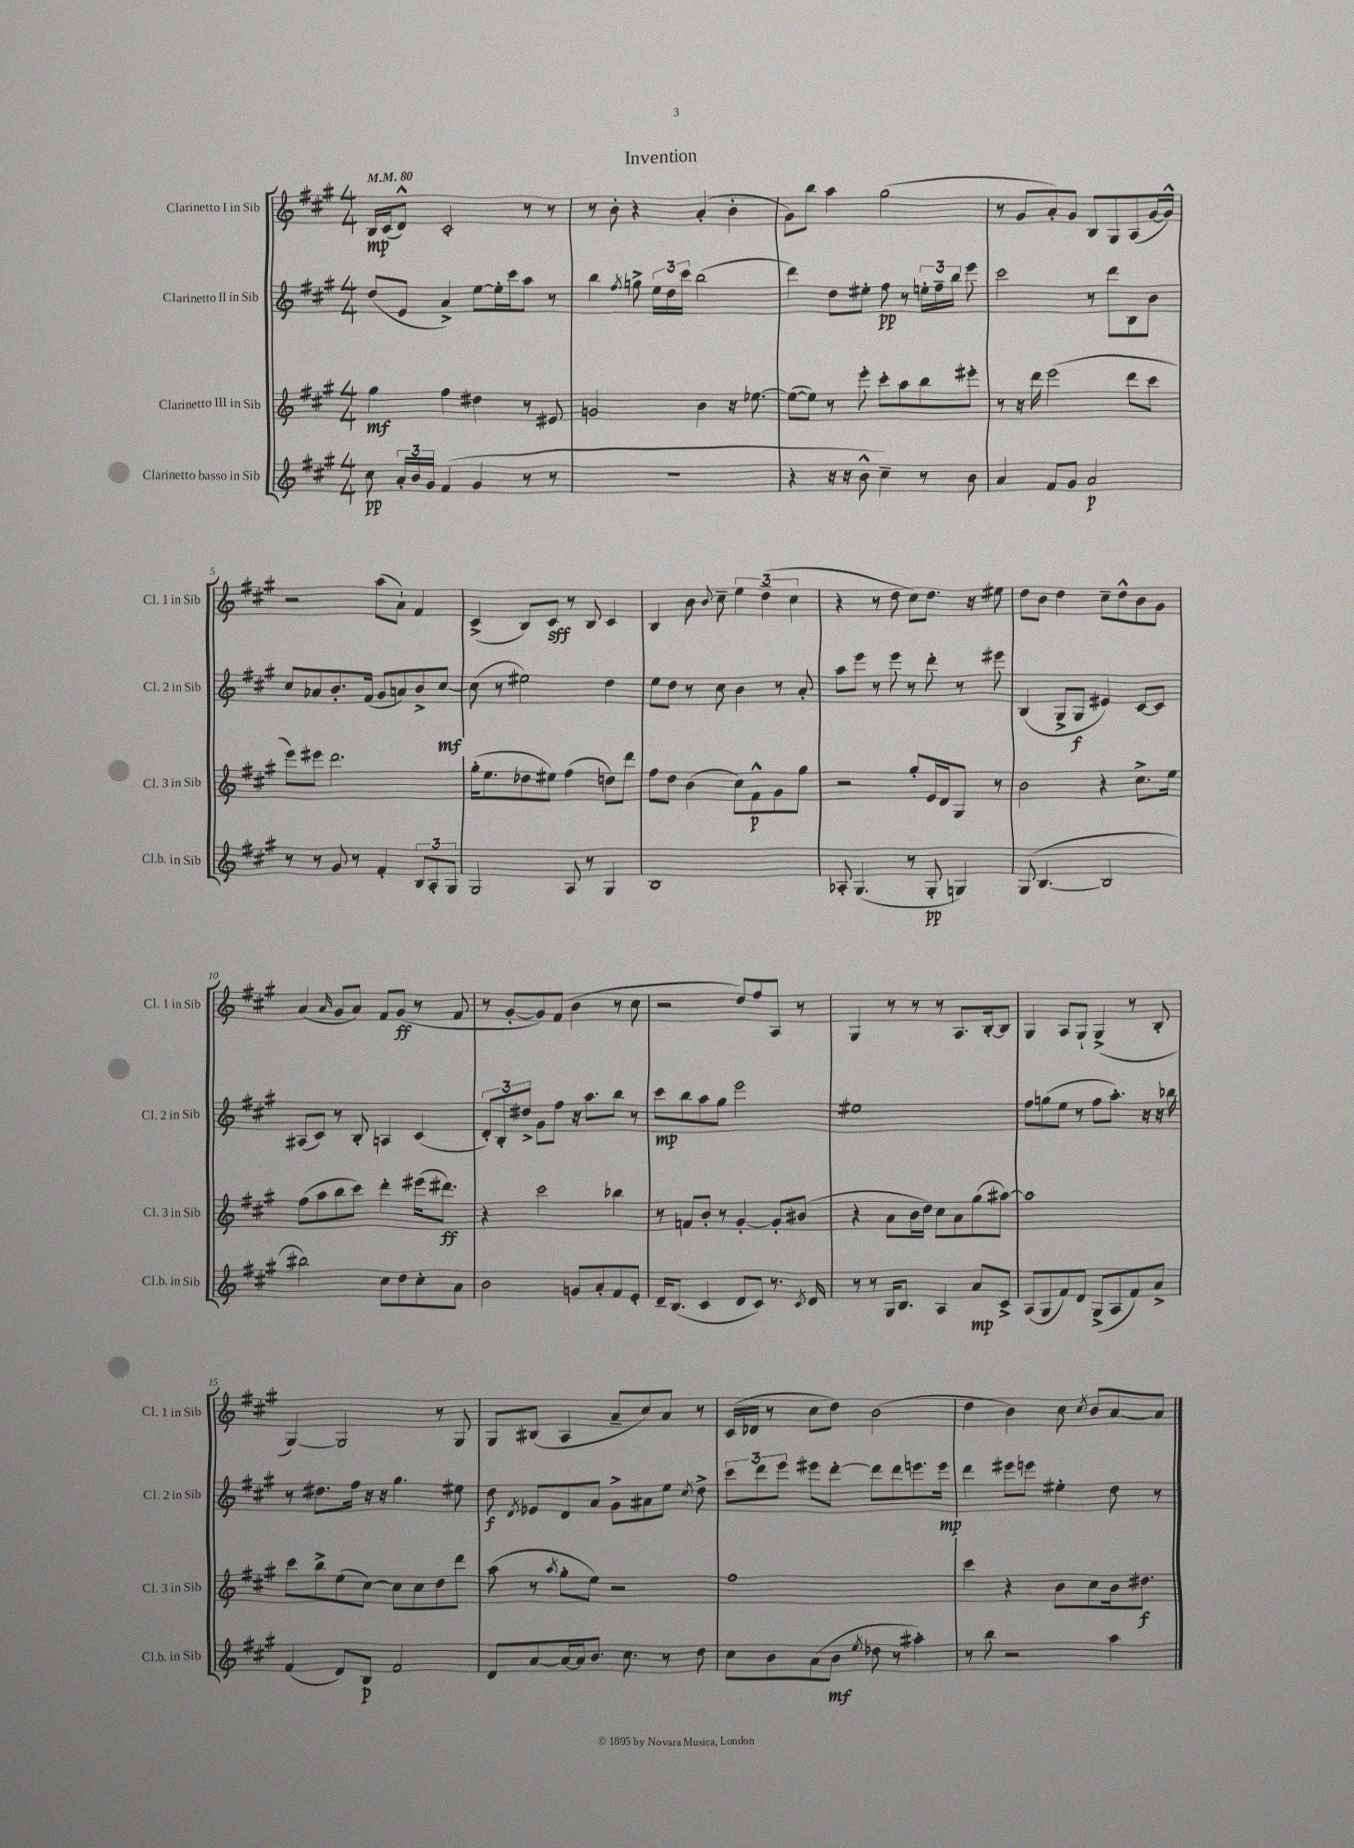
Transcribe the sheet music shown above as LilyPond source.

\header { title = "Invention" }
<<
\new StaffGroup <<
\new Staff = "s0" \with { instrumentName = "Clarinetto I in Sib" shortInstrumentName = "Cl. 1 in Sib" } {
    \clef treble \key a \major \numericTimeSignature \time 4/4 \tempo 4 = 80
    \autoBeamOff b16[\mp cis'16( d'8]-^) cis'2-. r8 r8 |
    r8 b'8-. r4 a'4-.( b'4-. |
    gis'8[) b''8] a''4 gis''2( |
    r8 gis'8[ a'8-.) gis'8] b8[ gis8 a8( gis'16~ gis'16]-^) |
    r2 a''8[( a'8]-!) fis'4 |
    cis'4->( b8[) cis'8]\sff r8 b8 cis'4 |
    b4 b'8 \appoggiatura { b'8 } cis''8-- \tuplet 3/2 { e''4 d''4--( cis''4 } |
    r4 r8 d''8 cis''8[) d''8.] r16 eis''8 |
    d''8[ b'8] d''4 cis''8[-- d''8-^ b'8 gis'8] |
    a'4( \grace { a'16 } gis'8[ a'8]) fis'8[ gis'8]\ff( r8 fis'8 |
    r8 gis'8[~-. gis'8) fis'8]( b'4 r8 cis''8 |
    r2 d''8[) fis''8 a8] r8 |
    gis4 r8 r8 r8 a8.[ b16~-. b8] |
    gis4 a8[ gis8]-! gis4->( r8 b8-. |
    gis4~) gis2 r8 gis8 |
    gis8[ bis8]( a4 a'8[-- cis''8) a'8] r8 |
    cis'16[( des'16] r8 cis''8[ d''8]) b'2( |
    d''4 b'4) cis''8 \acciaccatura { cis''8 } b'8[ a'8~ a'8] \bar "|." |
}
\new Staff = "s1" \with { instrumentName = "Clarinetto II in Sib" shortInstrumentName = "Cl. 2 in Sib" } {
    \clef treble \key a \major \numericTimeSignature \time 4/4
    \autoBeamOff d''8[( e'8] a'4->) e''8[~ e''16-. cis'''16 a''8] r8 |
    b''4 \acciaccatura { fis''8 } g''8-> \tuplet 3/2 { e''16[ d''16 cis'''16] } b''2( |
    d'''4) d''8[ eis''8]-. fis''8\pp r8 \tuplet 3/2 { e''16[-. fis''16-- b''16] } e'''8 |
    cis'''2 r8 d'''8[ b8 b'8] |
    cis''8[ aes'8 b'8.-. fis'16]( gis'8[ a'8) b'8-> cis''8]~\mf |
    cis''8( r8 eis''2) d''4 |
    e''8[ d''8] r8 cis''8 b'4 r8 a'8-. |
    a''8[ e'''8] r8 e'''8 r8 d'''8-. r8 eis'''8 |
    b4( gis8[-> gis8]\f eis'4) cis'8[~ cis'8] |
    ais8[( cis'8]) r8 b8-. a4 cis'4( |
    \tuplet 3/2 { d'8[-.) b8-. dis''8]-> } gis'8[ fis''8] r16 a''8.[ b''8] r8 |
    cis'''8[\mp b''8 a''8 gis''8] e'''2 |
    eis''1 |
    fis''8[ g''8( e''8] r8 fis''8[ a''8.]-.) r16 r16 bes''16 |
    r8 dis''8.[ fis''16] r16 r16 gis''4. eis''8 |
    d''8\f \acciaccatura { d'8 } ees'8[ d'8 a'8] gis'8[-> ais'8 e''8] \acciaccatura { cis''8 } d''8-> |
    \tuplet 3/2 { cis'''8[ d'''8 e'''8] } eis'''8[ d'''8]~-. d'''8[ d'''8 e'''8. e'''16]\mp |
    d'''4 eis'''8[ e'''8] eis''4-. d''8 r8 \bar "|." |
}
\new Staff = "s2" \with { instrumentName = "Clarinetto III in Sib" shortInstrumentName = "Cl. 3 in Sib" } {
    \clef treble \key a \major \numericTimeSignature \time 4/4
    \autoBeamOff gis''4\mf fis''4 dis''4 r8 eis'8 |
    g'2 b'4 r16 ees''8.~ |
    ees''8[~( ees''8]) r8 e'''8-. cis'''8[-. a''8 b''8 eis'''8]-. |
    r8 r16 d'''16 e'''2( d'''8[ cis'''8] |
    e'''8[) eis'''8] d'''2. |
    gis''16[-.( e''8. des''8 eis''8]) fis''4( d''8[) d'''8] |
    fis''8[ d''8] b'4( cis''8[) fis'8-^\p gis'8 gis''8] |
    r2 gis''8[-. e'16 d'16 gis8] r8 |
    b'2 r4 cis''8.[-> e''16] |
    fis''8[( a''8 b''8 cis'''8]) d'''4-. eis'''16[( dis'''8.]\ff) |
    r4 cis'''2 bes''4 |
    r8 f'8[ b'8]-. r8 gis'4~-. gis'8[-. bis'8]( |
    r4 a'8[ b'16 d''16]) cis''8[ a'8 gis''8( ais''8]~) |
    ais''1 |
    cis'''8[ b''8-> e''8( cis''8]~) cis''8[ cis''8 d''8 d'''8] |
    a''8( r8 \acciaccatura { a''8 } gis''8[-. e''8]) r2 |
    fis''1 |
    cis'''4 r4 b'8[ cis''8 b'16 dis''8.]\f \bar "|." |
}
\new Staff = "s3" \with { instrumentName = "Clarinetto basso in Sib" shortInstrumentName = "Cl.b. in Sib" } {
    \clef treble \key a \major \numericTimeSignature \time 4/4
    \autoBeamOff cis''8\pp \tuplet 3/2 { a'16[-. b'16 gis'16] } fis'4( gis'4 r8 r8 |
    R1 |
    r4 r16 r16 b'8-^ cis''4--) r8 b'8 |
    a'4 fis'8[ gis'8] a'2\p |
    r8 r8 gis'8 r8 fis'4-. \tuplet 3/2 { b8[ a8-. gis8] } |
    gis2 a8 r8 gis4 |
    b1 |
    aes8-. gis4.( r8 gis8-.\pp g4) |
    gis8( b4.~ b2 |
    bis''2) cis''8[ d''8 cis''8-. a'8] |
    b'2 g'8[ a'8-. fis'8 e'8]-. |
    d'16[-- b8.]( cis'4 d'8[ cis'8]) r8. \acciaccatura { cis'8 } d'16 |
    r8 r8 gis16[ b8.] a4 a'8[\mp cis'8]-> |
    a8[( gis8 fis'8) d'8] gis8[->( a8 fis'8) a'8]-> |
    fis'4( d'8[) b8]\p fis'2 |
    d'8[ a'8~ a'16~ a'16 b'8.] cis''8. r8 d''8 |
    cis''8[ b'8 a'8( b'8]\mf \acciaccatura { e''8 } des''8 r8 ais''4-.) |
    r8 b''8 r2 a''4 \bar "|." |
}
>>
>>
